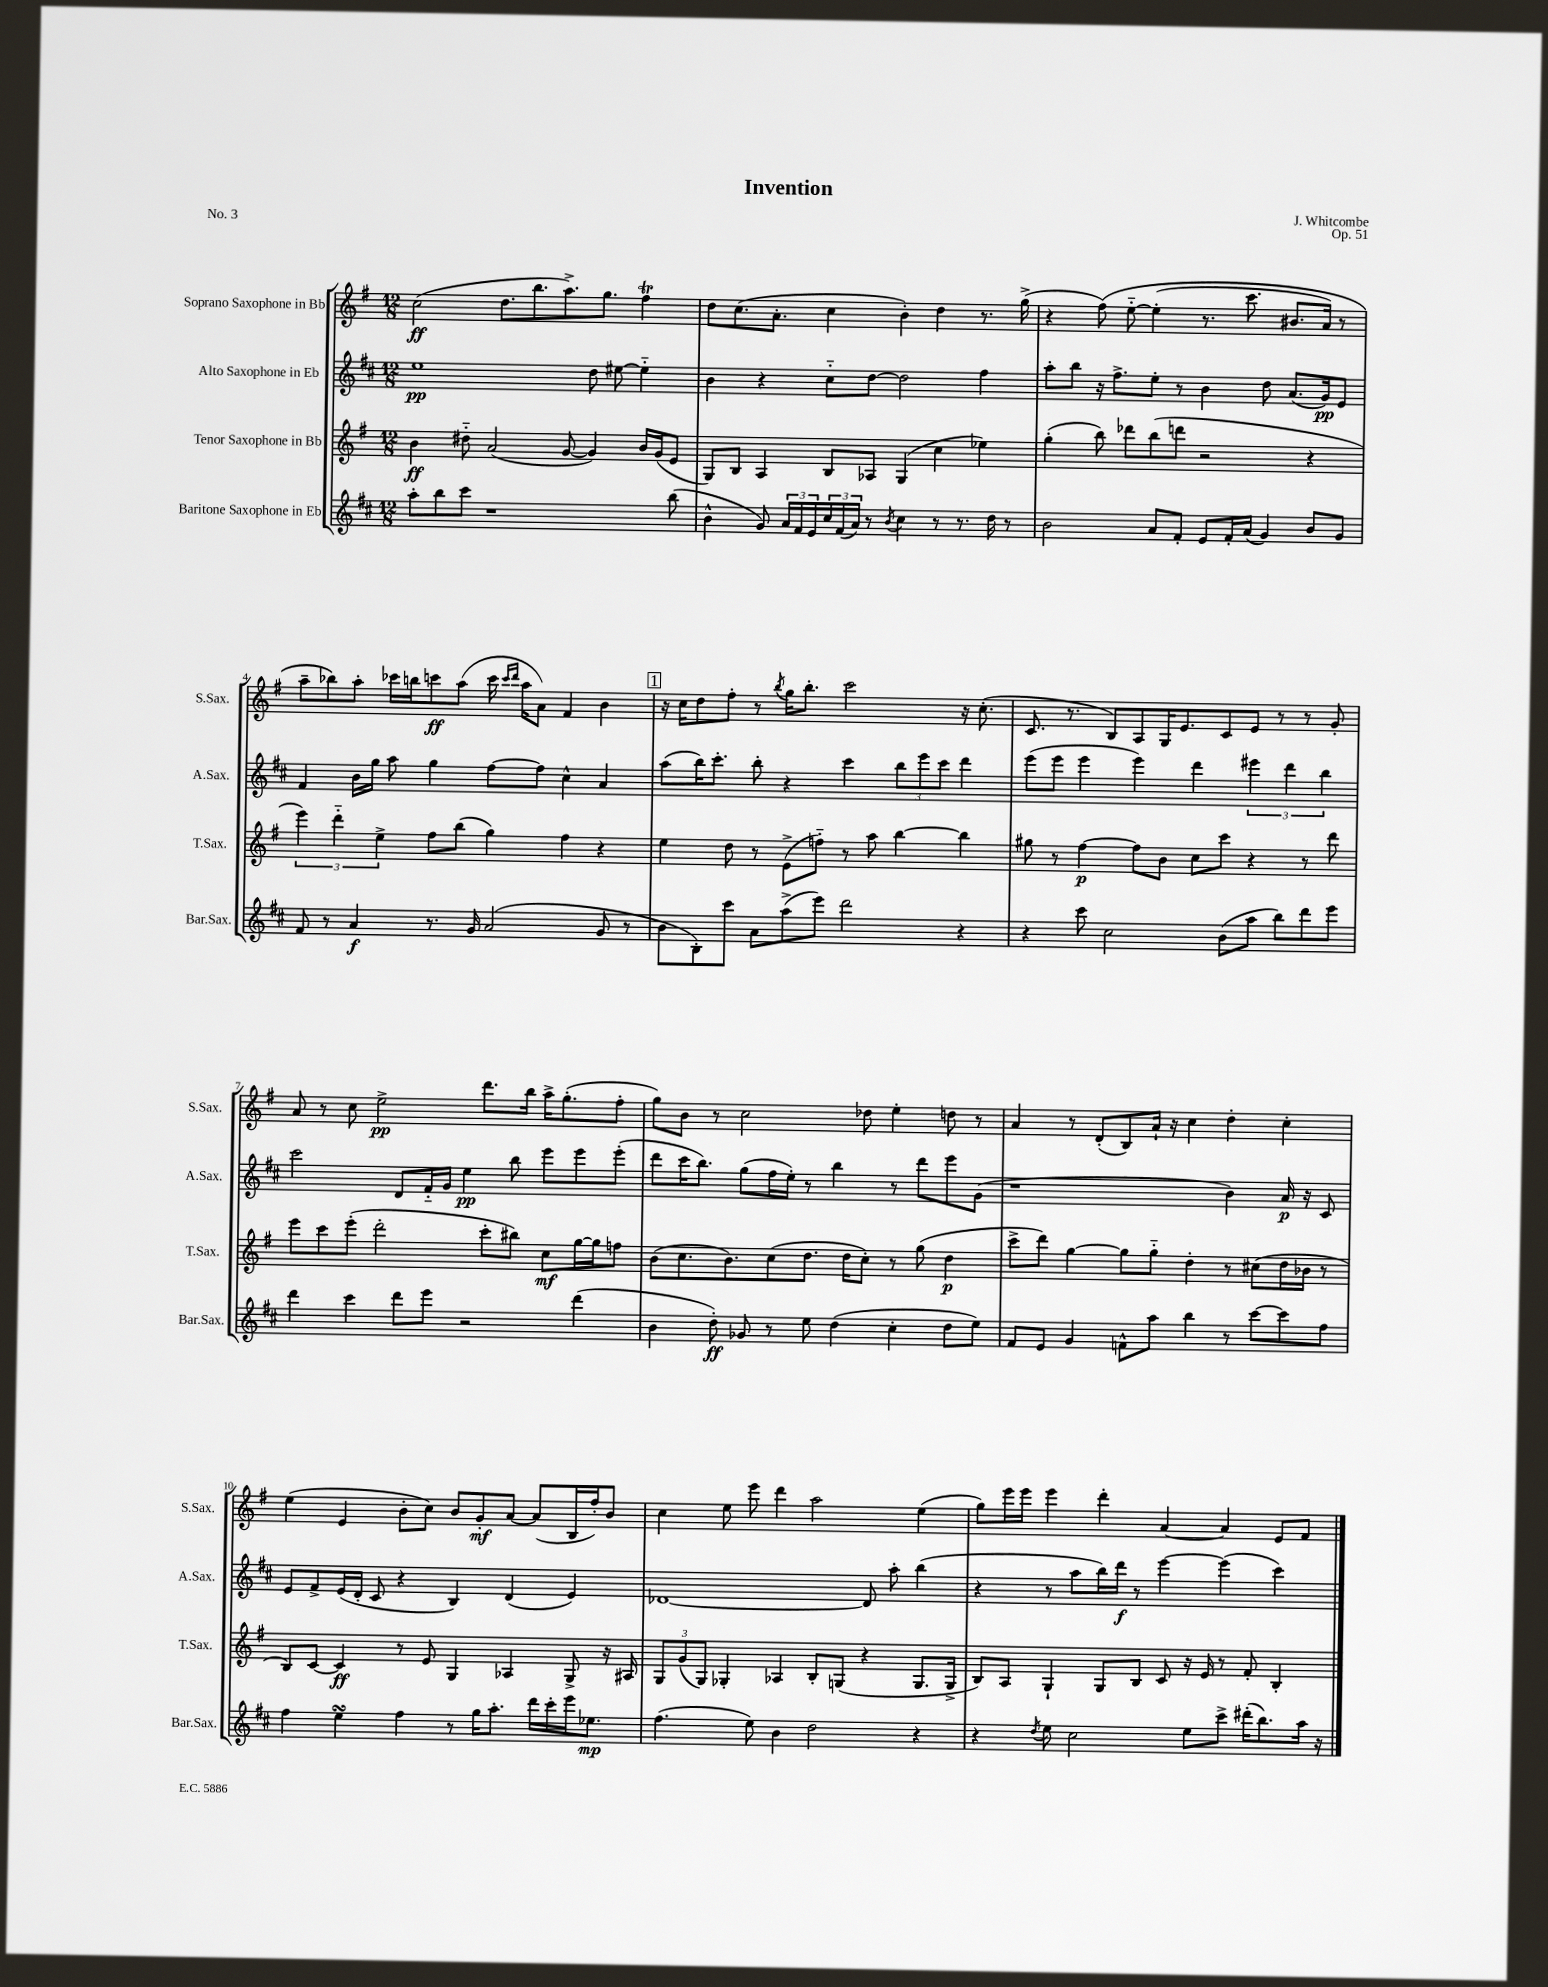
\header { title = "Invention" composer = "J. Whitcombe" opus = "Op. 51" piece = "No. 3" }
<<
\new StaffGroup <<
\new Staff = "s0" \with { instrumentName = "Soprano Saxophone in Bb" shortInstrumentName = "S.Sax." } {
    \clef treble \key g \major \numericTimeSignature \time 12/8
    c''2\ff( d''8. b''8. a''8.->) g''8. fis''4\trill |
    d''8 c''8.( a'8.-. c''4 b'4-.) d''4 r8. g''16->( |
    r4 fis''8)\( e''8~-_ e''4-.( r8. c'''8. bis'8. a'16) r8 |
    a''8-- bes''8\) a''8-. ces'''16 b''16 c'''8\ff a''8( c'''16 \grace { c'''16 d'''16 } a''16 a'8) fis'4 b'4 |
    \mark \markup { \box "1" } r16 c''16 d''8 fis''8-. r8 \acciaccatura { b''8 } g''16 b''8.-. c'''2 r16 c''8.-.( |
    c'8. r8. b8) a8 g16 e'8. c'8 e'8 r8 r8 g'8-. |
    a'8 r8 c''8 e''2->\pp d'''8. b''16 a''16-> g''8.-.( fis''8-. |
    g''8) b'8 r8 c''2 des''8 e''4-. d''8 r8 |
    a'4 r8 d'8-.( b8) a'16-! r16 c''4 d''4-. c''4-. |
    e''4( e'4 b'8-. c''8) b'8 g'8-.\mf a'8~ a'8( b16 fis''16-.) b'8 |
    c''4 e''8 e'''8 d'''4 a''2 e''4( |
    g''8) e'''16 e'''16 e'''4 d'''4-. a'4~ a'4 e'8 fis'8 \bar "|." |
}
\new Staff = "s1" \with { instrumentName = "Alto Saxophone in Eb" shortInstrumentName = "A.Sax." } {
    \clef treble \key d \major \numericTimeSignature \time 12/8
    e''1\pp d''8 eis''8~ eis''4-_ |
    b'4 r4 cis''8-_ d''8~ d''2 fis''4 |
    a''8-. b''8 r16 fis''8.-> e''8-. r8 b'4 d''8 a'8.( g'16\pp) e'8 |
    fis'4 b'16 g''16 a''8 g''4 fis''8~ fis''8 cis''4-^ a'4 |
    \mark \markup { \box "1" } a''8( b''16) cis'''8.-. b''8-. r4 cis'''4 \tuplet 3/2 { b''8 e'''8 cis'''8 } d'''4 |
    e'''8( e'''8 e'''4 e'''4) d'''4 \tuplet 3/2 { eis'''4 d'''4 b''4 } |
    cis'''2 d'8 fis'16-_ g'16 e''4\pp b''8 e'''8 e'''8 e'''8-.( |
    d'''8 cis'''16 b''8.) g''8( fis''16 e''16-.) r8 b''4 r8 d'''8 e'''8 g'8( |
    r1 b'4) a'16\p r16 cis'8 |
    e'8 fis'8-> e'16( d'16-. cis'8 r4 b4) d'4( e'4) |
    des'1~ des'8 a''8-. b''4( |
    r4 r8 a''8 b''16) d'''16\f r8 e'''4~ e'''4( cis'''4) \bar "|." |
}
\new Staff = "s2" \with { instrumentName = "Tenor Saxophone in Bb" shortInstrumentName = "T.Sax." } {
    \clef treble \key g \major \numericTimeSignature \time 12/8
    b'4\ff dis''8-_ a'2( g'8~ g'4) b'16 g'16( e'8 |
    g8) b8 a4 b8 aes8 g4( c''4 ees''4) |
    g''4-.( b''8) des'''8 b''8( d'''8 r2 r4 |
    \tuplet 3/2 { e'''4) d'''4-_ e''4-> } fis''8 b''8( g''4) fis''4 r4 |
    \mark \markup { \box "1" } e''4 d''8 r8 e'8->( f''8-_) r8 a''8 b''4~ b''4 |
    gis''8 r8 fis''4~\p fis''8 b'8 c''8 c'''8 r4 r8 d'''8 |
    e'''8 c'''8 e'''8-.( d'''2-. c'''8-. bis''8) c''8\mf g''16~ g''16 f''8 |
    b'8( c''8. b'8.) c''8( d''8. d''16 c''8-.) r8 g''8( d''4\p |
    c'''8-> d'''8) g''4~ g''8 g''8-_ d''4-. r8 cis''8( d''16 bes'16 r8 |
    b8) c'8~ c'4\ff r8 e'8 g4 aes4 g8-> r16 ais16 |
    \tuplet 3/2 { g8 g'8( g8) } ges4-. aes4 b8-. g8( r4 g8. g16-> |
    b8) a8 g4-! g8 b8 c'8 r16 e'16 r8 fis'8-. b4-. \bar "|." |
}
\new Staff = "s3" \with { instrumentName = "Baritone Saxophone in Eb" shortInstrumentName = "Bar.Sax." } {
    \clef treble \key d \major \numericTimeSignature \time 12/8
    a''8-. b''8 cis'''8 r1 b''8( |
    b'4-^ g'8) \tuplet 3/2 { a'16 fis'16 e'16 } \tuplet 3/2 { cis''16 fis'16( a'16) } r8 \acciaccatura { b'8 } cis''4 r8 r8. d''16 r8 |
    b'2 a'8 fis'8-. e'8 fis'16-. a'16( g'4) b'8 g'8 |
    fis'8 r8 a'4\f r8. g'16 a'2( g'8 r8 |
    \mark \markup { \box "1" } b'8 b8-.) cis'''8 a'8 a''8->( e'''8) d'''2 r4 |
    r4 cis'''8 cis''2 b'8( a''8 b''8) d'''8 e'''8 |
    d'''4 cis'''4 d'''8 e'''8 r2 d'''4( |
    b'4 d''8-.\ff) ges'8 r8 e''8 d''4( cis''4-. d''8 e''8) |
    fis'8 e'8 g'4 f'8-^ a''8 b''4 r8 cis'''8~ cis'''8 fis''8 |
    fis''4 e''4\turn fis''4 r8 g''16 a''8.-. d'''16 cis'''16-. e'''16 ees''8.\mp |
    fis''4.( e''8) b'4 d''2 r4 |
    r4 \acciaccatura { d''8 } e''8 cis''2 e''8 cis'''8-> dis'''16-.( b''8.) a''16 r16 \bar "|." |
}
>>
>>
